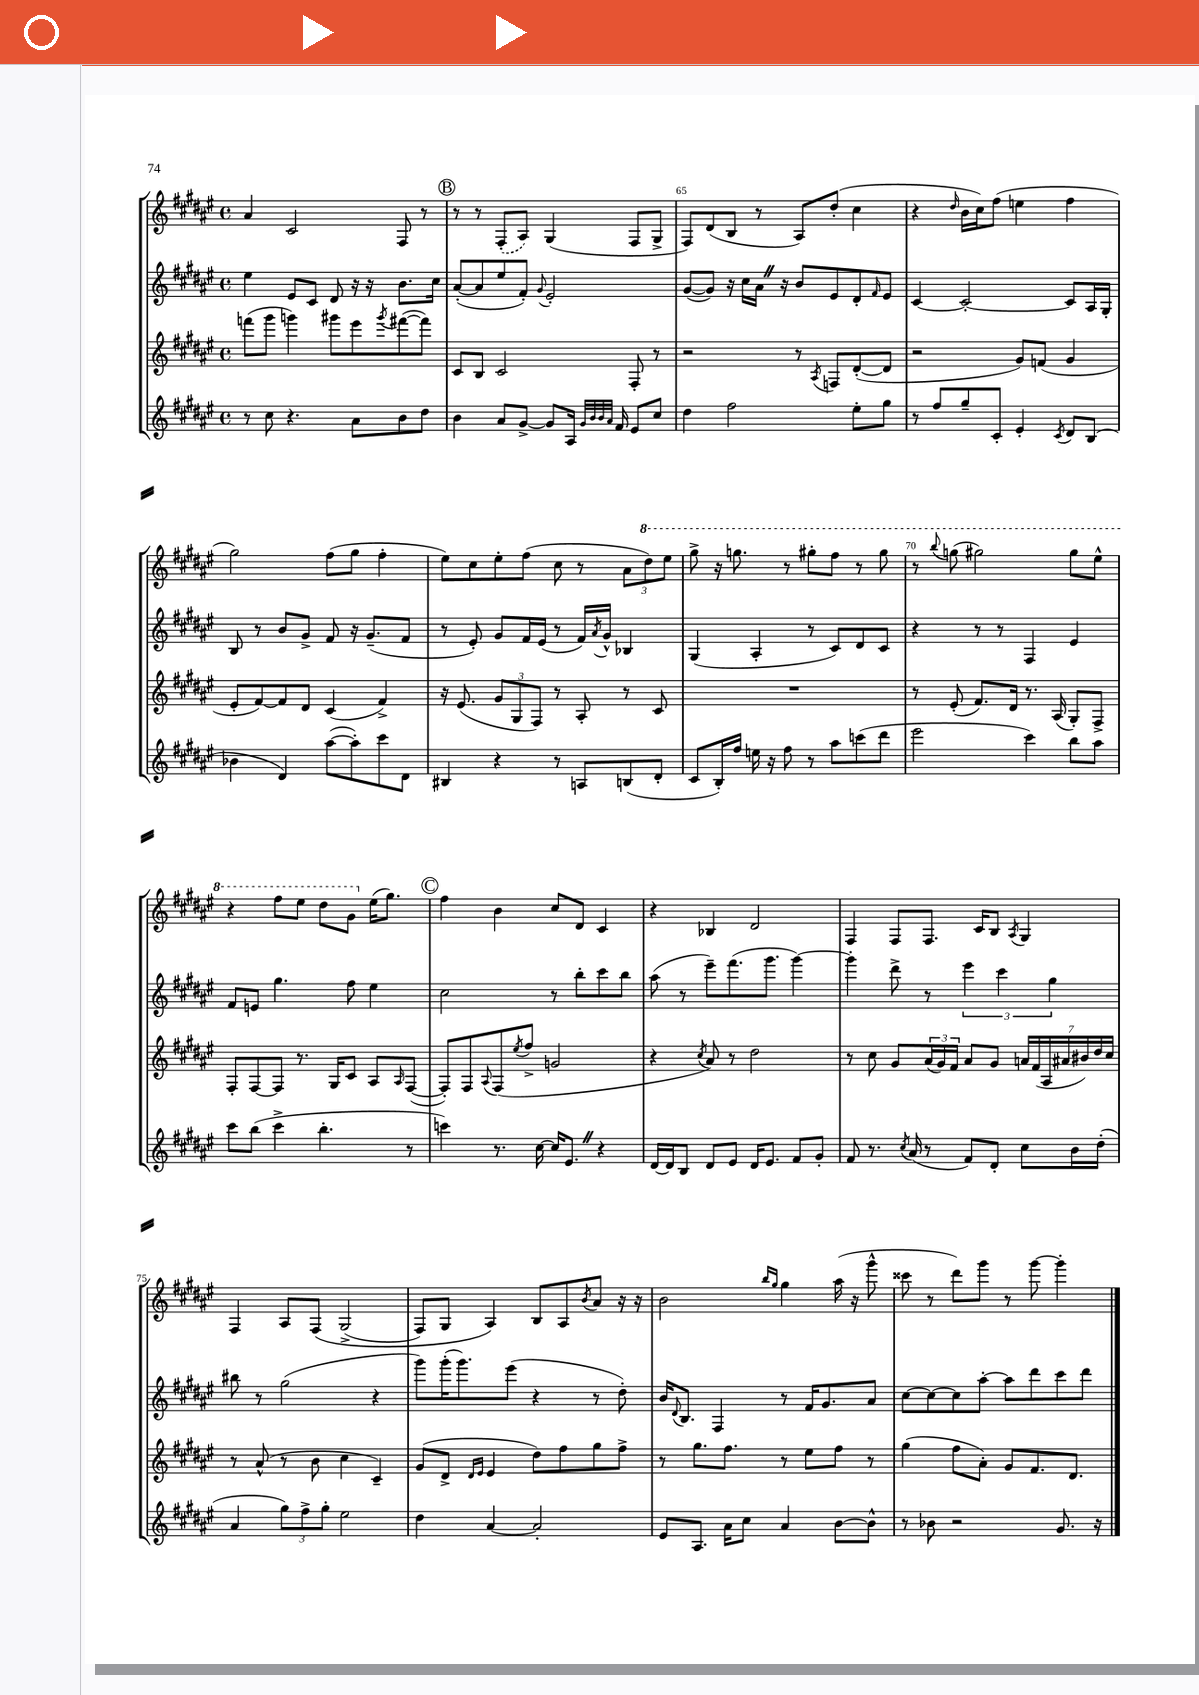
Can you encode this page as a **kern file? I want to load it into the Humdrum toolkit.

**kern	**kern	**kern	**kern
*staff4	*staff3	*staff2	*staff1
*clefG2	*clefG2	*clefG2	*clefG2
*k[f#c#g#d#a#e#]	*k[f#c#g#d#a#e#]	*k[f#c#g#d#a#e#]	*k[f#c#g#d#a#e#]
*M4/4	*M4/4	*M4/4	*M4/4
*met(c)	*met(c)	*met(c)	*met(c)
8r	(8fff\L	4ee#\	4a#/
8cc#\	8ggg#\J	.	.
4.r	4ggg\)	8e#/L	2c#/
.	.	8c#/J	.
.	8ggg#\L	8d#/	.
8a#\L	8eee#\	16r	.
.	.	16r	.
.	8qggg#/	.	.
8b\	([8fff#\	8.b\L	8F#/
8dd#\J	8fff#\]J)	.	8r
.	.	16cc#\Jk	.
=	=	=	=
4b\	8c#/L	([8a#'/L	8r
.	8B/J	8a#/]	8r
8a#/L	2c#/	8ee#/	(8F#'/L
[8g#^/J	.	8f#'/J)	8A#/J)
.	.	8qqg#/	.
8g#/]L	.	2e#'/	(4G#/
16A#/Jk	.	.	.
32qqg#/LLL	.	.	.
32qqb/	.	.	.
32qqb/	.	.	.
32qqa#/JJJ	.	.	.
16f#/	.	.	.
8e#/L	8F#'/	.	8F#/L
8cc#/J	8r	.	8G#^/J
=	=	=	=
4dd#\	2r	([8g#/L	8F#/L)
.	.	8g#/]J)	(8d#/
2ff#\	.	16r	8B/J
.	.	16cc#\LL	.
.	.	16a#\JJ	8r
.	.	16r	.
.	8r	8b/L	8A#/L)
.	8qA#/	.	.
.	8F/L	8e#/	(8dd#'/J
8ee#'\L	([8d#'/	8d#'/	4cc#\
.	.	16qqf#/	.
8gg#\J	8d#/]J	8e#/J	.
=	=	=	=
8r	2r	[4c#/	4r
8ff#/L	.	.	.
.	.	.	16qqdd#/
8gg#~/	.	2c#'/_	16b\LL
.	.	.	16cc#\J)
8c#'/J	.	.	(8ff#\J
4e#'/	8g#/L)	.	4ee\
.	(8f/J	.	.
8qc#/	.	.	.
8d#/L	4g#/	8c#/]L	4ff#\
(8B/J	.	16A#/L	.
.	.	16G#'/JJ	.
=	=	=	=
4b-\	8e#'/L	8B/	2gg#\)
.	[8f#/)	8r	.
4d#/)	8f#/]	8b/L	.
.	8d#/J	8g#^/J	.
([8aa#\L	(4c#/	8f#/	(8ff#\L
8aa#'\])	.	16r	8gg#\J
.	.	(8.g#~/L	.
8ccc#\	4f#^/)	.	4ff#'\
8d#\J	.	8f#/J	.
=	=	=	=
4B#/	16r	8r	8ee#\L)
.	(8.e#/	.	.
.	.	8e#'/)	8cc#\
4r	12g#/L	8g#/L	8ee#'\
.	12G#/	.	.
.	.	16f#/L	(8ff#\J
.	12F#/J)	.	.
.	.	(16e#/JJ	.
8r	8r	8r	8cc#\
8A/L	8A#'/	16f#/LL)	8r
.	.	8qa#/	.
.	.	16g#^^/JJ	.
(8B/	8r	4B-/	12a#\L
.	.	.	12ddd#\)
8d#'/J	8c#/	.	.
.	.	.	12eee#\J
=	=	=	=
8c#/L	1r	(4G#/	8ggg#^\
16B'/L)	.	.	16r
16ff#/JJ	.	.	8.ggg\
16ee\	.	4A#'/	.
16r	.	.	.
8ff#\	.	.	8r
8r	.	8r	8ggg#'\L
8aa#\L	.	8c#/L)	8fff#\J
(8ccc\	.	8d#/	8r
8ddd#\J	.	8c#/J	8ggg#\
=	=	=	=
2eee#\	8r	4r	8r
.	.	.	8qqbbb/
.	(8e#'/	.	(8ggg\
.	8.f#/L)	8r	2ggg#\)
.	.	8r	.
.	16d#/Jk	.	.
4ccc#\)	8.r	4F#/	.
.	(16A#/	.	.
8bb\L	8G#'/L)	4e#/	8ggg#\L
8aa#\J	8F#^/J	.	8eee#^^\J
=	=	=	=
8ccc#\L	8F#'/L	8f#/L	4r
(8bb\J	[8F#/	8e/J	.
4ccc#^\	8F#/]J	4.gg#\	8fff#\L
.	8.r	.	8eee#\J
4.bb'\	.	.	8ddd#\L
.	16G#/LK	.	.
.	8c#/J	8ff#\	8gg#\J
.	8A#/L	4ee#\	(16ee#\LK
.	.	.	8.gg#\J)
.	16qqA#/	.	.
8r	([8F#/J	.	.
=	=	=	=
4ccc\)	8F#'/]L)	2cc#\	4ff#\
.	8F#/	.	.
.	8qqA#/	.	.
8.r	(8F#/	.	4b\
.	8qee#/	.	.
.	8ff#^/J	.	.
[16cc#\	.	.	.
16cc#/]LK	2g/	8r	8cc#/L
8.e#/J	.	.	.
.	.	8bb'\L	8d#/J
4r	.	8ccc#\	4c#/
.	.	8bb\J	.
=	=	=	=
[16d#/LL	4r	(8aa#\	4r
16d#/]J	.	.	.
8B/J	.	8r	.
.	8qcc#/	.	.
8d#/L	8a#/)	8eee#~\L)	4B-/
8e#/J	8r	(8.fff#\	.
16d#/LK	2dd#\	.	2d#/
8.e#/J	.	8.ggg#\J	.
8f#/L	.	[4ggg#\)	.
8g#'/J	.	.	.
=	=	=	=
8f#/	8r	4ggg#'\]	4F#/
8.r	8cc#\	.	.
.	8g#/L	8ddd#^\	8F#/L
8qcc#/	.	.	.
(16a#/	.	.	.
8r	(24a#/L	8r	8.F#/J
.	24g#/)	.	.
.	24f#/JJ	.	.
8f#/L)	8a#/L	6eee#\	.
.	.	.	16c#/LK
8d#'/J	8g#/J	.	8B/J
.	.	6ccc#\	.
.	.	.	8qA#/
8cc#\L	28a/LL	.	4G#/
.	(28f#/	.	.
.	28A#/	.	.
.	.	6gg#\	.
.	28a#/	.	.
16b\L	.	.	.
.	28b#/)	.	.
.	28dd#/	.	.
(16dd#'\JJ	.	.	.
.	28cc#/JJ	.	.
=	=	=	=
4a#/	8r	8bb#\	4F#/
.	(8a#^^/	8r	.
12gg#\L)	8r	(2gg#\	8A#/L
12ff#^\	.	.	.
.	8b\	.	&(8F#/J
12gg#'\J	.	.	.
2ee#\	4cc#\	.	(2G#^/
.	4c#~/)	4r	.
=	=	=	=
4dd#\	(8g#/L	8ggg#\L)	8F#/L)
.	8d#^/J	(16ggg#'\K	8G#/J
.	.	8.ggg#\)	.
.	16qqd#/LL	.	.
.	16qqe#/JJ	.	.
[4a#/	4e#/	.	4A#/&)
.	.	(8eee#\J	.
2a#'/]	8dd#\L)	4r	8B/L
.	8ff#\	.	8A#/
.	.	.	8qb/
.	8gg#\	8r	8a#/J
.	8ff#^\J	8dd#'\)	16r
.	.	.	16r
=	=	=	=
8e#/L	8r	16b/LK	2b\
.	.	8qqd#/	.
.	.	8.B/J	.
8.A#/J	8.gg#\L	.	.
.	.	4F#/	.
16a#\LK	8.ff#\J	.	.
8cc#\J	.	.	.
.	.	.	16qqbb/LL
.	.	.	16qqgg#/JJ
4a#/	8r	8r	4gg#\
.	8ee#\L	16f#/LK	.
.	.	8.g#/	.
[8b\L	8ff#\J	.	(16aa#\
.	.	.	16r
8b^^\]J	8r	8a#/J	8ggg#^^\
=	=	=	=
8r	(4gg#\	[8cc#\L	8ccc##\
8b-\	.	8cc#\_	8r
2r	8ff#\L	8cc#\]	8ddd#\L)
.	8a#'\J)	[8aa#'\J	8ggg#\J
.	8g#/L	8aa#\]L	8r
.	8.f#/	8ddd#\	[8ggg#\
8.g#/	.	8ccc#\	4ggg#'\]
.	8.d#/J	.	.
.	.	8ddd#\J	.
16r	.	.	.
==	==	==	==
*-	*-	*-	*-
